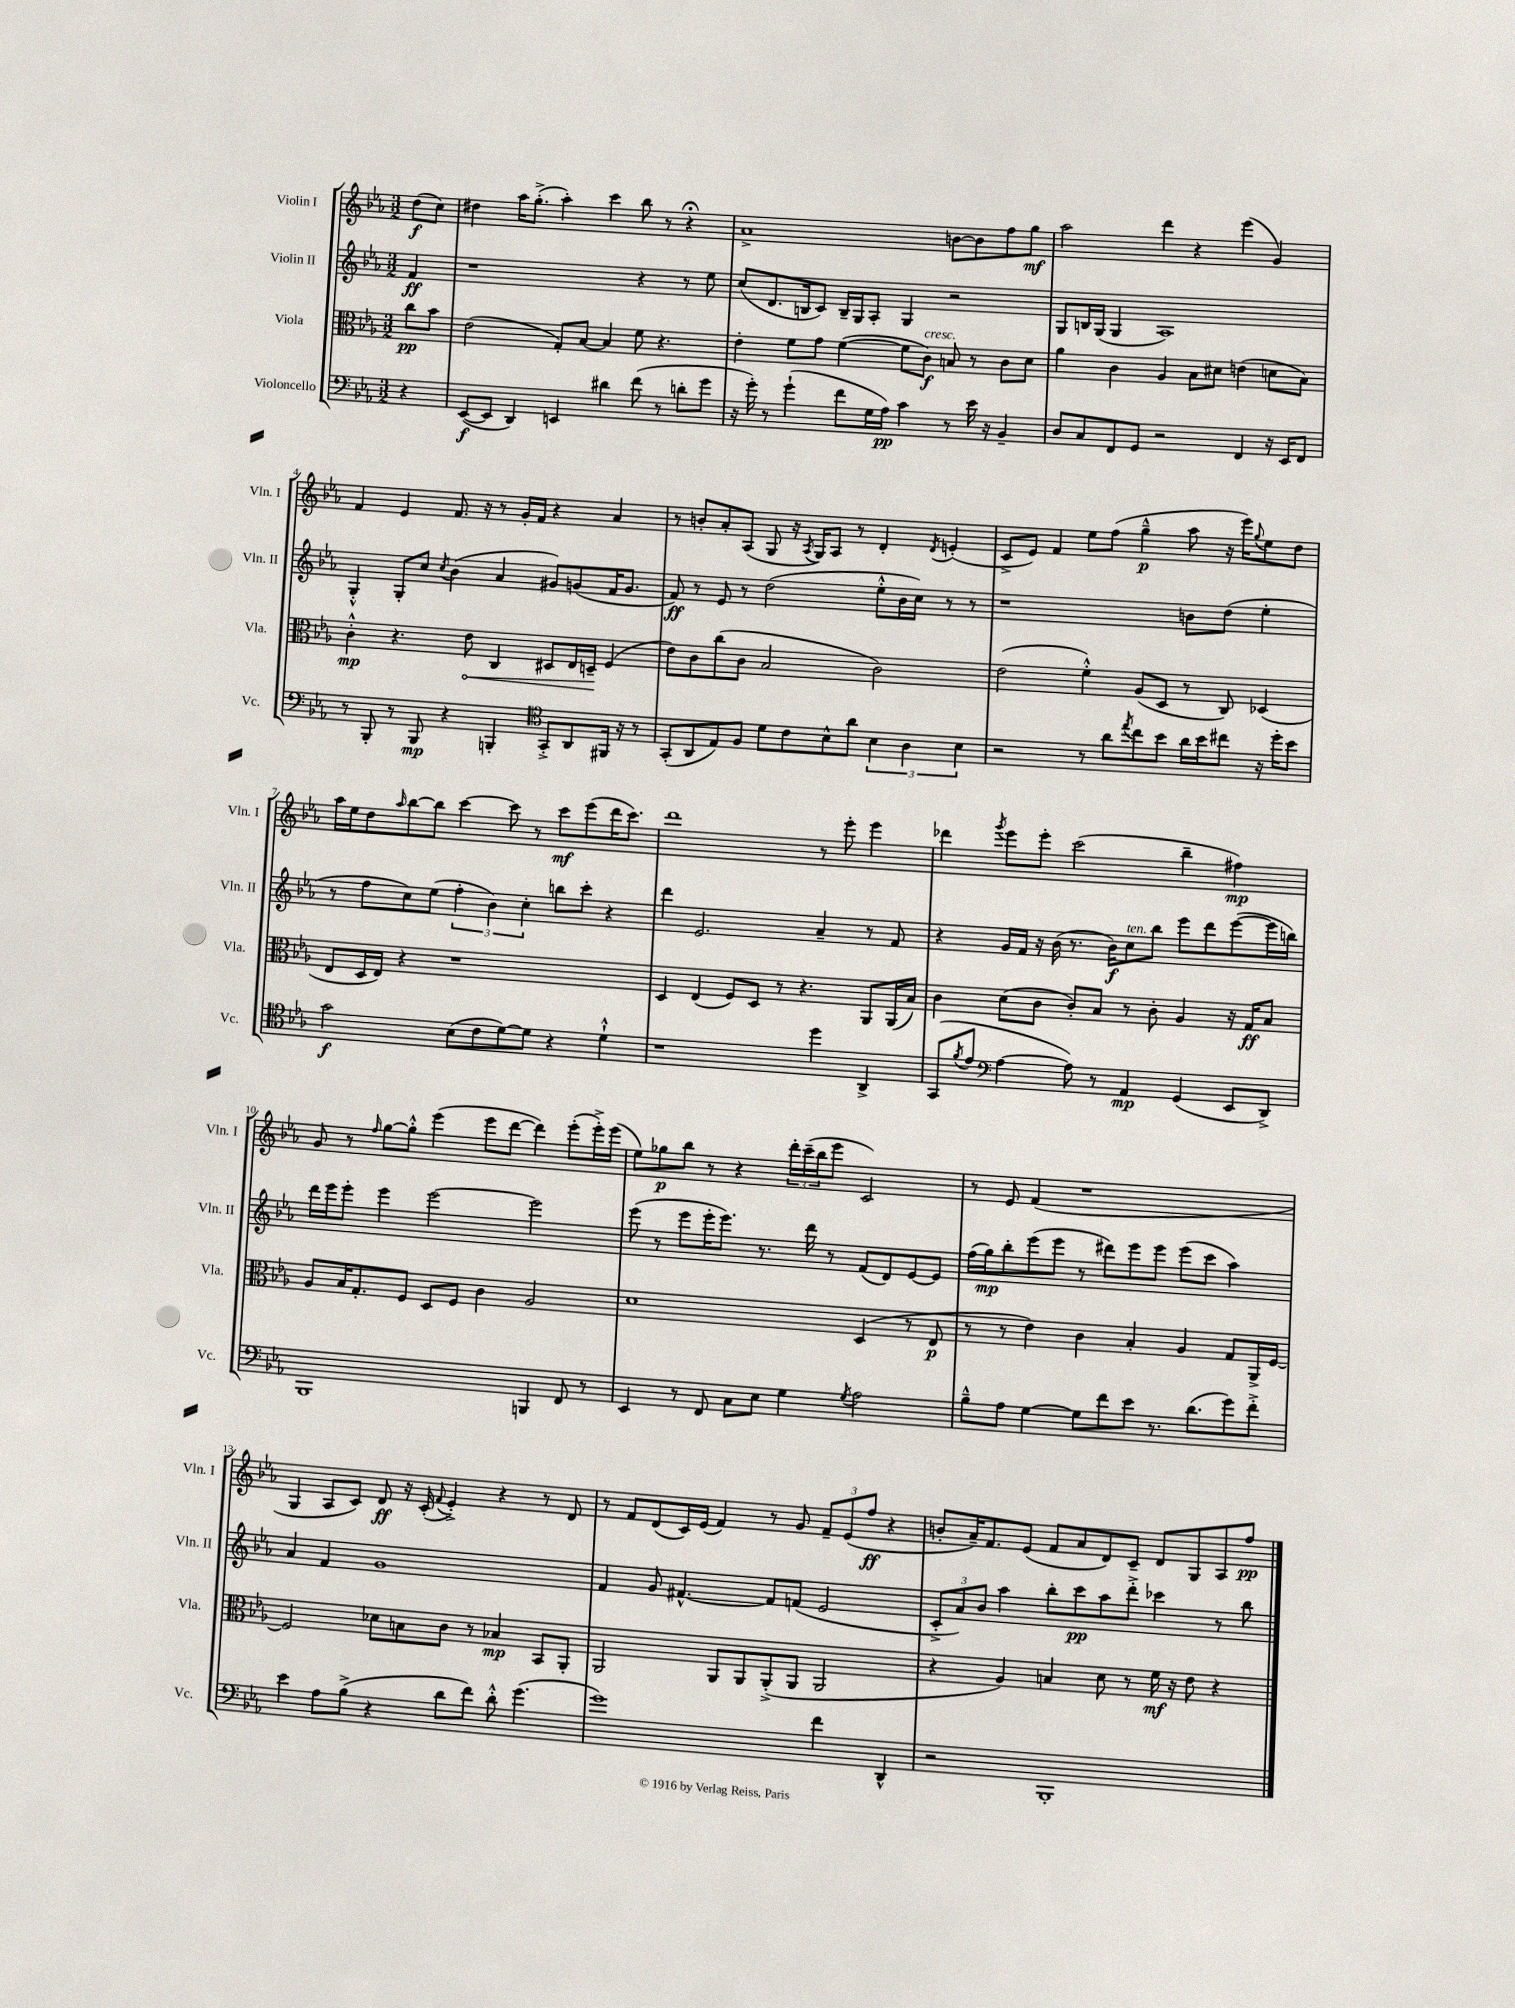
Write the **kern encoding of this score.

**kern	**dynam	**kern	**dynam	**kern	**dynam	**kern	**dynam
*part4	*part4	*part3	*part3	*part2	*part2	*part1	*part1
*staff4	*staff4	*staff3	*staff3	*staff2	*staff2	*staff1	*staff1
*I"Violoncello	*	*I"Viola	*	*I"Violin II	*	*I"Violin I	*
*I'Vc.	*	*I'Vla.	*	*I'Vln. II	*	*I'Vln. I	*
*clefF4	*	*clefC3	*	*clefG2	*	*clefG2	*
*k[b-e-a-]	*	*k[b-e-a-]	*	*k[b-e-a-]	*	*k[b-e-a-]	*
*M3/2	*	*M3/2	*	*M3/2	*	*M3/2	*
=	=	=	=	=	=	=	=
4r	.	8cc\L	pp	4f/	ff	(8dd\L	f
.	.	8b-\J	.	.	.	8cc\J)	.
=1	=1	=1	=1	=1	=1	=1	=1
([8EE-/L	f	(2e-\	.	1r	.	4dd#X\	.
8EE-/J]	.	.	.	.	.	.	.
4DD/)	.	.	.	.	.	16aa-\KL	.
.	.	.	.	.	.	(8.gg'^\J	.
4EEn/	.	8G'/L)	.	.	.	4aa-'\)	.
.	.	[8B-/J	.	.	.	.	.
4d#X\	.	4B-/]	.	.	.	4ccc\	.
(8f\	.	8f\	.	4r	.	8bb-\	.
8r	.	4.r	.	.	.	8r	.
8dn'\L	.	.	.	8r	.	4r;<	.
8g\J	.	.	.	8ee-\	.	.	.
=2	=2	=2	=2	=2	=2	=2	=2
16r	.	4e-'\	.	(8cc/L	.	1a-^	.
16g'\)	.	.	.	.	.	.	.
8r	.	.	.	8.d/	.	.	.
(4g`\	.	8f\L	.	.	.	.	.
.	.	.	.	16Bn/k	.	.	.
.	.	8g\J	.	8c/J)	.	.	.
8f\L	.	([4f\	.	16B~/LL	.	.	.
.	.	.	.	16G/J	.	.	.
16G\L	.	.	.	8A-'/J	.	.	.
16A-\JJ)	pp	.	.	.	.	.	.
4c\	.	8f\L]	.	4G/	.	.	.
!	!	!LO:TX:a:i:t=cresc.	!	!	!	!	!
.	.	8c\J)	f	.	.	.	.
8r	.	8Bn/	.	2r	.	[8bn\L	.
16e-\	.	8r	.	.	.	8b\]	.
16r	.	.	.	.	.	.	.
4BB-~/	.	8c\L	.	.	.	8ff\	.
.	.	8d\J	.	.	.	8gg\J	mf
=3	=3	=3	=3	=3	=3	=3	=3
8D/L	.	4a-\	.	8G/L	.	2aa-\	.
8C/	.	.	.	16Bn/L	.	.	.
.	.	.	.	(16G/JJ	.	.	.
8FF/	.	4c\	.	4G/	.	.	.
8GG/J	.	.	.	.	.	.	.
2r	.	4A-/	.	1A-)	.	4ddd\	.
.	.	8B-\L	.	.	.	4r	.
.	.	8d#X\J	.	.	.	.	.
4FF/	.	(4en\	.	.	.	(4eee-\	.
16r	.	8dn\L	.	.	.	4g/)	.
16EE-/KL	.	.	.	.	.	.	.
8FF/J	.	8B-\J)	.	.	.	.	.
!!LO:LB:g=z
=4	=4	=4	=4	=4	=4	=4	=4
8r	.	4c'^^\	mp	4G'^^/	.	4f/	.
8BBB-'/	.	.	.	.	.	.	.
8r	.	4.r	.	8G'/L	.	4e-/	.
8BBB-/	mp	.	.	8cc/J	.	.	.
.	.	.	.	8qcc/	.	.	.
4r	.	.	.	(4b-\	.	8.f/	.
!	!	!	!LO:HP:b	!	!	!	!
.	.	8e-\	<	.	.	.	.
.	.	.	.	.	.	16r	.
4BBBn'/	.	4C/	.	4a-/	.	8r	.
.	.	.	.	.	.	16g'/LL	.
.	.	.	.	.	.	16f/JJ	.
*clefC4	*	*	*	*	*	*	*
8GG'^/L	.	8D#X/L	.	8g#X/L)	.	4r	.
8AA-/	.	16E-/L	.	(8gn/	.	.	.
.	.	16Dn~/JJ	.	.	.	.	.
16FF#X/Jk	.	(4F/	[	16f/K	.	4a-/	.
16r	.	.	.	8.g/J	.	.	.
8r	.	.	.	.	.	.	.
=5	=5	=5	=5	=5	=5	=5	=5
(8GG'/L	.	8e-\L)	.	8f/)	ff	8r	.
8AA-/	.	8c\	.	8r	.	8bn'/L	.
8E-/)	.	(8cc\	.	8e-/	.	8a-'/	.
8F/J	.	8c\J	.	8r	.	(8A-/J	.
8d\L	.	2B-/	.	(2dd\	.	8G/	.
8c\	.	.	.	.	.	16r	.
.	.	.	.	.	.	8qA-/	.
.	.	.	.	.	.	16G/KL)	.
8B-^^\	.	.	.	.	.	8A-/J	.
8a-\J	.	.	.	.	.	8r	.
6B-\	.	2c\)	.	8ee-'^^\L	.	4d'/	.
.	.	.	.	16b-\L	.	.	.
6A-\	.	.	.	.	.	.	.
.	.	.	.	16cc\JJ)	.	.	.
.	.	.	.	.	.	8qd/	.
.	.	.	.	8r	.	(4en'/	.
6B-\	.	.	.	.	.	.	.
.	.	.	.	8r	.	.	.
=6	=6	=6	=6	=6	=6	=6	=6
2r	.	(2e-\	.	1r	.	8c^/L	.
.	.	.	.	.	.	8e-/J)	.
.	.	.	.	.	.	4f/	.
8r	.	4f'^^\)	.	.	.	8ee-\L	.
8a-\L	.	.	.	.	.	(8ff\J	.
8qee-/	.	.	.	.	.	.	.
8cc\	.	(8A-/L	.	.	.	4gg~^^\	p
8b-\J	.	8D/J	.	.	.	.	.
16a-\LL	.	8r	.	8bn\L	.	8aa-\	.
16b-\J	.	.	.	.	.	.	.
8cc#X\J	.	8C/)	.	(8dd\J	.	16r	.
.	.	.	.	.	.	16eee-\KL)	.
.	.	.	.	.	.	8qqgg/	.
16r	.	(4D-X/	.	4ee-'\	.	8ee-\	.
16dd'\KL	.	.	.	.	.	.	.
8b-\J	.	.	.	.	.	8dd\J	.
!!LO:LB:g=z
=7	=7	=7	=7	=7	=7	=7	=7
2g\	f	8E-/L	.	8r	.	16aa-\LL	.
.	.	.	.	.	.	16ee-\J	.
.	.	16D/L	.	8ff\L	.	8dd\	.
.	.	16E-/JJ)	.	.	.	.	.
.	.	.	.	.	.	16qqaa-/	.
.	.	4r	.	8cc\)	.	[8bb-\	.
.	.	.	.	(8ee-\J	.	8bb-\J]	.
(8B-\L	.	1r	.	6ff'\	.	[4ccc\	.
8c\	.	.	.	.	.	.	.
.	.	.	.	6b-\)	.	.	.
[8d\)	.	.	.	.	.	8ccc\]	.
.	.	.	.	6cc'\	.	.	.
8d\J]	.	.	.	.	.	8r	.
4r	.	.	.	8bbn\L	.	8ccc\L	mf
.	.	.	.	8ccc'\J	.	(8eee-\	.
4d`^^\	.	.	.	4r	.	16ddd\K	.
.	.	.	.	.	.	8.ccc\J)	.
=8	=8	=8	=8	=8	=8	=8	=8
1r	.	4D/	.	4ddd\	.	1ddd	.
.	.	(4E-/	.	2.e-/	.	.	.
.	.	8F/L)	.	.	.	.	.
.	.	8D/J	.	.	.	.	.
.	.	8r	.	.	.	.	.
.	.	4.r	.	.	.	.	.
4dd\	.	.	.	4a-~/	.	8r	.
.	.	.	.	.	.	8eee-'\	.
4AA-^/	.	8AA-/L	.	8r	.	4eee-\	.
.	.	(16AA-/L	.	8f/	.	.	.
.	.	16B-/JJ)	.	.	.	.	.
=9	=9	=9	=9	=9	=9	=9	=9
(8GG/L	.	4c\	.	4r	.	4ddd-X\	.
8qf/	.	.	.	.	.	.	.
8e-/J	.	.	.	.	.	.	.
*clefF4	*	*	*	*	*	*	*
.	.	.	.	.	.	8qggg/	.
[4A-\	.	(8d\L	.	16g/LL	.	8eee-\L	.
.	.	.	.	16f/JJ	.	.	.
.	.	8c\J	.	16r	.	8eee-'\J	.
.	.	.	.	(16b-\	.	.	.
8A-\])	.	8c'/L)	.	8.r	.	(2ccc\	.
8r	.	8B-/J	.	.	.	.	.
.	.	.	.	16b-\KL)	f	.	.
!	!	!	!	!LO:TX:a:i:t=ten.	!	!	!
4AA-/	mp	8r	.	8cc\	.	.	.
.	.	8c'\	.	8bb-\J	.	.	.
(4GG/	.	4A-/	.	8eee-\L	.	4bb-~\	.
.	.	.	.	8ddd\	.	.	.
8EE-/L	.	16r	.	([8eee-\	.	4ff#X\)	mp
.	.	16G/KL	ff	.	.	.	.
8DD^/J)	.	8B-/J	.	16eee-\L]	.	.	.
.	.	.	.	16bbn\JJ)	.	.	.
!!LO:LB:g=z
=10	=10	=10	=10	=10	=10	=10	=10
1BBB-	.	8A-/L	.	16ddd\LL	.	8g/	.
.	.	.	.	16eee-\J	.	.	.
.	.	16B-/K	.	8eee-'\J	.	8r	.
.	.	8.G'/	.	.	.	.	.
.	.	.	.	.	.	16qqff/	.
.	.	.	.	4eee-\	.	[8gg\L	.
.	.	8F/J	.	.	.	8gg'^^\J]	.
.	.	8D/L	.	[2eee-\	.	(4eee-\	.
.	.	8F/J	.	.	.	.	.
.	.	4c\	.	.	.	8eee-\L	.
.	.	.	.	.	.	[8ddd\J	.
4BBBn/	.	2A-/	.	2eee-\]	.	4ddd\])	.
8FF/	.	.	.	.	.	(8eee-'\L	.
8r	.	.	.	.	.	16eee-'^\L)	.
.	.	.	.	.	.	(16eee-\JJ	.
=11	=11	=11	=11	=11	=11	=11	=11
4EE-/	.	1d	.	(8eee-\	.	8ee-\L)	.
.	.	.	.	8r	.	8gg-X\	p
8r	.	.	.	8eee-\L	.	8bb-\J	.
8FF/	.	.	.	16eee-'\K	.	8r	.
.	.	.	.	8.eee-\J)	.	.	.
8C\L	.	.	.	.	.	4r	.
8E-\J	.	.	.	8.r	.	.	.
4G\	.	.	.	.	.	24ddd'\LL	.
.	.	.	.	.	.	(24ccc~\	.
.	.	.	.	16ddd\	.	.	.
.	.	.	.	.	.	24bb-\J	.
.	.	.	.	8r	.	8eee-\J	.
8qG/	.	.	.	.	.	.	.
2A-\	.	(4D/	.	(8f/L	.	2c/)	.
.	.	.	.	8d/)	.	.	.
.	.	8r	.	[8e-/	.	.	.
.	.	8E-/	p	8e-/J]	.	.	.
=12	=12	=12	=12	=12	=12	=12	=12
8B-~^^\L	.	8r	.	(16ff\LL	.	8r	.
.	.	.	.	16gg\J)	mp	.	.
8A-\J	.	8r	.	8bb-'\	.	8e-/	.
[4G\	.	4e-\)	.	(8eee-\	.	(4f/	.
.	.	.	.	8eee-\J	.	.	.
8G\L]	.	4c\	.	8r	.	1r	.
8f\	.	.	.	8ddd#X\L)	.	.	.
8e-\J	.	4B-'/	.	8eee-\	.	.	.
8.r	.	.	.	8eee-\J	.	.	.
.	.	4A-/	.	(8eee-\L	.	.	.
(8.d\L	.	.	.	.	.	.	.
.	.	.	.	8ccc\J	.	.	.
8g\)	.	8G/L	.	4aa-\)	.	.	.
8f'^\J	.	16AA-^/L	.	.	.	.	.
.	.	[16F/JJ	.	.	.	.	.
!!LO:LB:g=z
=13	=13	=13	=13	=13	=13	=13	=13
4e-\	.	2F/]	.	4a-/	.	4G/	.
8A-\L	.	.	.	4f/	.	8A-/L	.
(8B-^\J	.	.	.	.	.	8c/J)	.
4r	.	8d-X\L	.	1g	.	8d/	ff
.	.	8Bn\	.	.	.	16r	.
.	.	.	.	.	.	(16c'/	.
.	.	.	.	.	.	8qqf/	.
8d\L	.	8c\J	.	.	.	4e-'^/)	.
8f\J)	.	8r	.	.	.	.	.
8d'^^\	.	4B-X/	mp	.	.	4r	.
(4.g\	.	.	.	.	.	.	.
.	.	8BB-/L	.	.	.	8r	.
.	.	8AA-'/J	.	.	.	8d/	.
=14	=14	=14	=14	=14	=14	=14	=14
1g)	.	2AA-/	.	4f/	.	8r	.
.	.	.	.	.	.	8f/L	.
.	.	.	.	8g/	.	(8d/	.
.	.	.	.	[4.f#X^^/	.	16c/L)	.
.	.	.	.	.	.	(16e-/JJ	.
.	.	8AA-/L	.	.	.	4f/)	.
.	.	8AA-/	.	.	.	.	.
.	.	(8AA-'^/	.	8f#/L]	.	8r	.
.	.	8AA-/J	.	(8fn/J	.	8g/	.
4f\	.	2AA-/	.	2e-/	.	12f~/L	.
.	.	.	.	.	.	(12e-/	.
.	.	.	.	.	.	12ff/J	ff
4DD^^/	.	.	.	.	.	4r	.
=15	=15	=15	=15	=15	=15	=15	=15
2r	.	4r	.	12c'^/L	.	8bn'/L	.
.	.	.	.	12a-/)	.	.	.
.	.	.	.	.	.	16a-~/K)	.
.	.	.	.	12b-/J	.	.	.
.	.	.	.	.	.	8.f/	.
.	.	4A-/)	.	4aa-\	.	.	.
.	.	.	.	.	.	(8e-/J	.
1BBB-'	.	4Bn/	.	8bb-'\L	.	8f/L	.
.	.	.	.	8ccc\	pp	8a-/	.
.	.	8d\	.	8aa-\	.	8d/)	.
.	.	8r	.	8ddd'^\J	.	8c~/J	.
.	.	16f\	mf	4ccc-X\	.	8d/L	.
.	.	16r	.	.	.	.	.
.	.	8e-\	.	.	.	8G/	.
.	.	4r	.	8r	.	8A-/	.
.	.	.	.	8bb-\	.	8ff/J	pp
==	==	==	==	==	==	==	==
*-	*-	*-	*-	*-	*-	*-	*-
